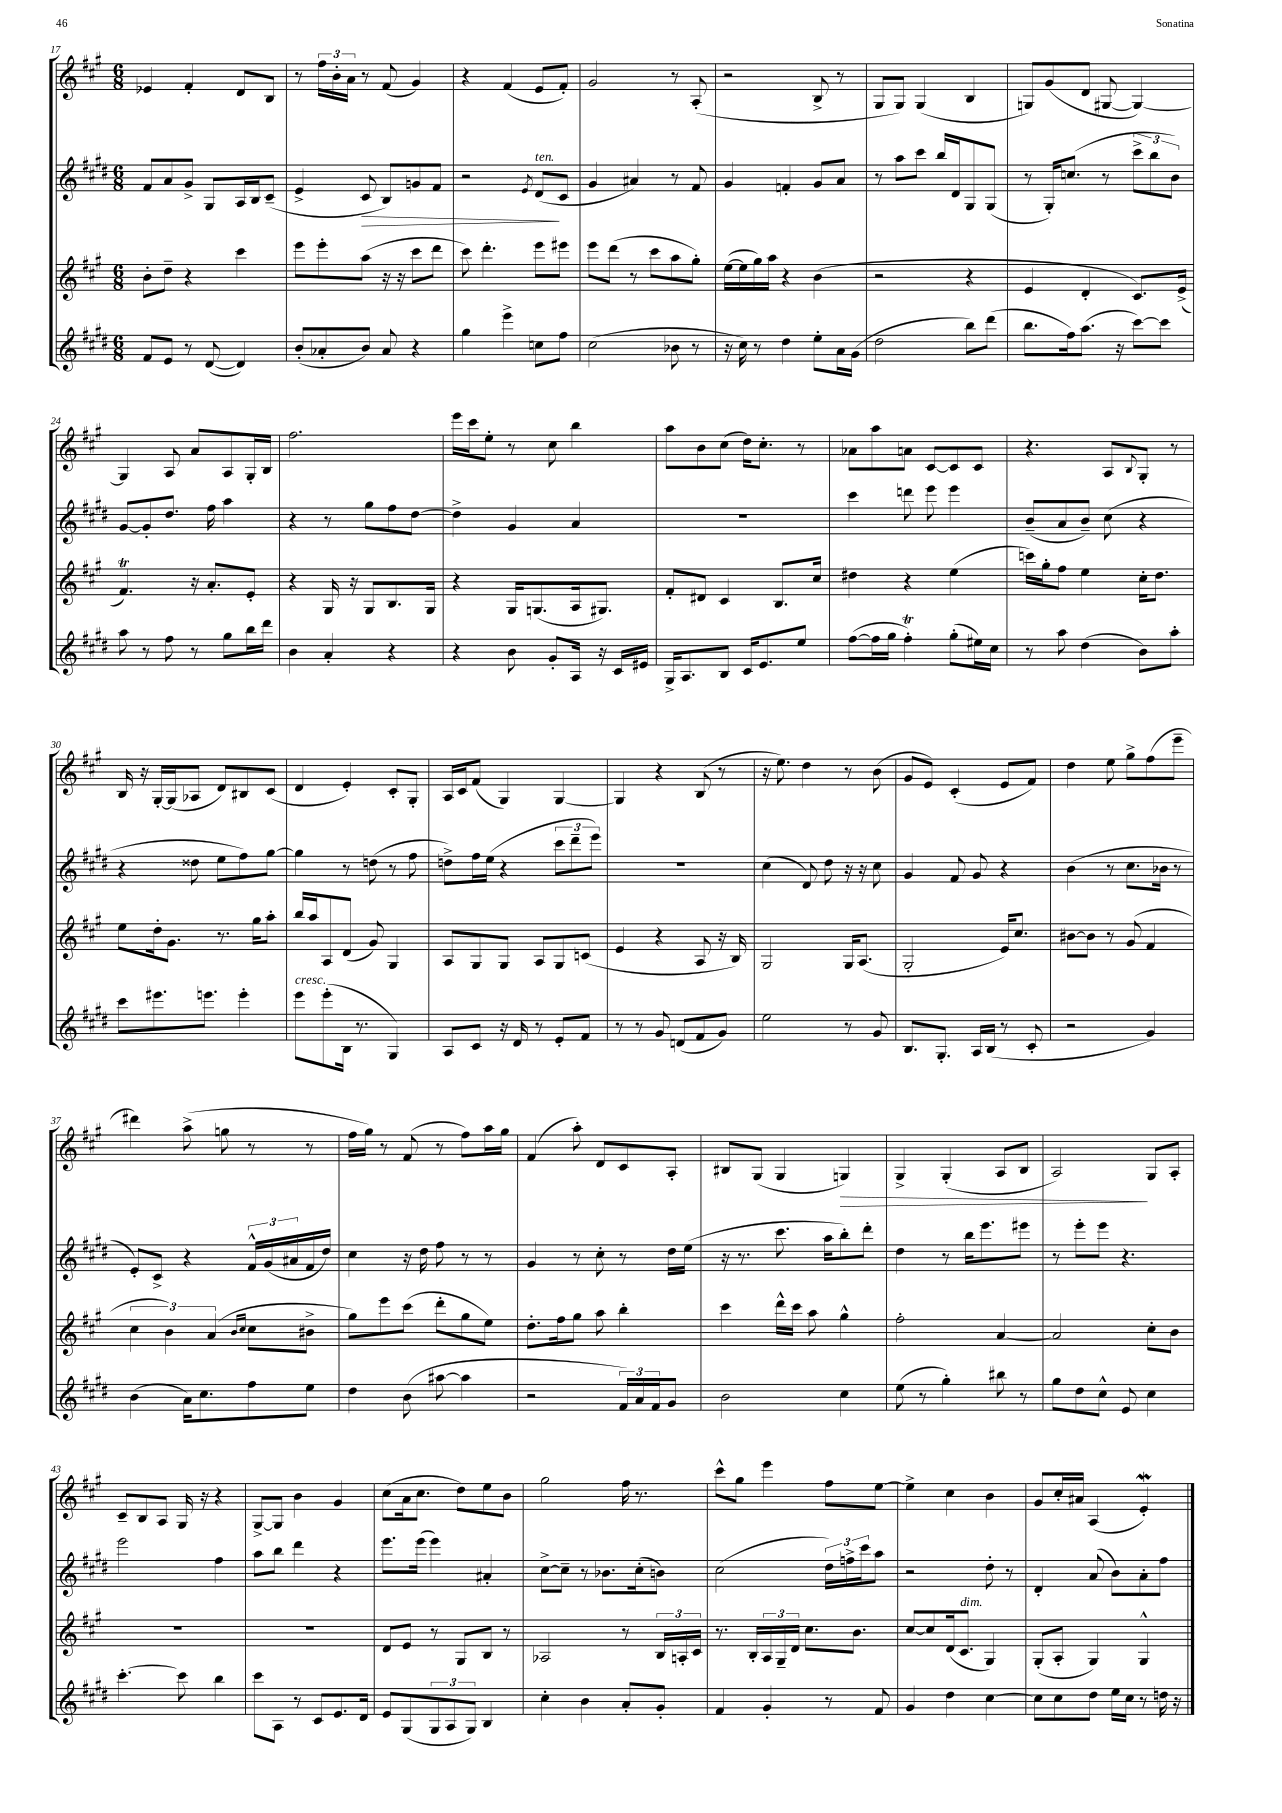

**kern	**kern	**kern	**dynam	**kern	**dynam
*part4	*part3	*part2	*part2	*part1	*part1
*staff4	*staff3	*staff2	*staff2	*staff1	*staff1
*clefG2	*clefG2	*clefG2	*	*clefG2	*
*k[f#c#g#d#]	*k[f#c#g#]	*k[f#c#g#d#]	*	*k[f#c#g#]	*
*M6/8	*M6/8	*M6/8	*	*M6/8	*
=17	=17	=17	=17	=17	=17
8f#/L	8b'\L	8f#/L	.	4e-X/	.
8e/J	8dd~\J	8a/	.	.	.
8r	4r	8g#^/J	.	4f#'/	.
([8d#/	.	8G#/L	.	.	.
4d#/])	4ccc#\	16A/L	.	8d/L	.
.	.	16B/J	.	.	.
.	.	(8c#~/J	.	8B/J	.
=18	=18	=18	=18	=18	=18
(8b'/L	8eee\L	4e^/	.	8r	.
8a-X'/	8eee'\	.	.	24ff#\LL	.
.	.	.	.	24b'\	.
.	.	.	.	24a\JJ	.
!	!	!	!LO:HP:b	!	!
8b/J)	(8aa\J	8c#/	>	8r	.
8a-/	16r	8B/L)	.	(8f#/	.
.	16r	.	.	.	.
4r	8ccc#\L	8gn/	.	4g#/)	.
.	8ddd\J	8f#/J	.	.	.
=19	=19	=19	=19	=19	=19
4gg#\	8ccc#\)	2r	.	4r	.
.	4.ddd'\	.	.	.	.
4eee^\	.	.	.	(4f#/	.
.	.	8qe/	.	.	.
!	!	!LO:TX:a:i:t=ten.	!	!	!
8ccn\L	8eee\L	(8d#/L	.	8e/L	.
8ff#\J	8eee#X\J	8c#/J	]	8f#'/J)	.
=20	=20	=20	=20	=20	=20
(2cc#\	8eee\L	4g#/	.	2g#/	.
.	(8ddd\J	.	.	.	.
.	8r	4a#X/)	.	.	.
.	8ccc#\L	.	.	.	.
8b-X\	8aa\	8r	.	8r	.
8r	8gg#'\J)	8f#/	.	(8A'/	.
=21	=21	=21	=21	=21	=21
16r	([16ee\LL	4g#/	.	2r	.
16cc#\)	16ee\]	.	.	.	.
8r	16gg#\)	.	.	.	.
.	16aa\JJ	.	.	.	.
4dd#\	4r	4fn'/	.	.	.
8ee'\L	(4b\	8g#/L	.	8B^/	.
16a\L	.	8a/J	.	8r	.
(16g#\JJ	.	.	.	.	.
=22	=22	=22	=22	=22	=22
2dd#\	2r	8r	.	8G#/L	.
.	.	8aa\L	.	8G#/J)	.
.	.	8ccc#\J	.	(4G#/	.
.	.	16bb/LL	.	.	.
.	.	16d#/J	.	.	.
8bb\L)	4r	8G#/	.	4B/	.
(8ddd#\J	.	(8G#/J	.	.	.
=23	=23	=23	=23	=23	=23
8.bb\L	4e/	8r	.	8Gn/L)	.
.	.	16G#'/KL)	.	(8g#/	.
16ff#\k)	.	(8.ccn/J	.	.	.
(8.aa\J	4d'/	.	.	8d/J	.
.	.	8r	.	[8G#X/	.
16r	.	.	.	.	.
[8ccc#\L)	8.c#/L)	12ccc#^\L	.	4G#/_)	.
.	.	12bb\	.	.	.
8ccc#\J]	.	.	.	.	.
.	.	12b\J)	.	.	.
.	(16e^/Jk	.	.	.	.
!!LO:LB:g=z
=24	=24	=24	=24	=24	=24
8aa\	4.f#T/)	[8g#/L	.	4G#/]	.
8r	.	8g#'/]	.	.	.
8ff#\	.	8.dd#/J	.	8A/	.
8r	16r	.	.	8a/L	.
.	8.a'/L	16ff#\	.	.	.
8gg#\L	.	4aa\	.	8A/	.
16bb\L	8e'/J	.	.	16G#'/L	.
16ddd#\JJ	.	.	.	16B/JJ	.
=25	=25	=25	=25	=25	=25
4b\	4r	4r	.	2.ff#\	.
4a'/	16G#/	8r	.	.	.
.	16r	.	.	.	.
.	8G#/L	8gg#\L	.	.	.
4r	8.B/	8ff#\	.	.	.
.	.	[8dd#\J	.	.	.
.	16G#/Jk	.	.	.	.
=26	=26	=26	=26	=26	=26
4r	4r	4dd#^\]	.	16eee\LL	.
.	.	.	.	16ccc#\J	.
.	.	.	.	8ee'\J	.
8b\	16G#/KL	4g#/	.	8r	.
.	(8.Gn/	.	.	.	.
8g#'/L	.	.	.	8cc#\	.
16A/Jk	16A/k	4a/	.	4bb\	.
16r	8.G#X/J)	.	.	.	.
16c#/LL	.	.	.	.	.
16e#X/JJ	.	.	.	.	.
=27	=27	=27	=27	=27	=27
16G#^/KL	8f#'/L	2.r	.	8aa\L	.
8.A/	.	.	.	.	.
.	8d#X/J	.	.	8b\	.
8B/J	4c#/	.	.	(8cc#\J	.
16c#/KL	.	.	.	16dd\KL)	.
8.e/	.	.	.	8.cc#'\J	.
.	8.B/L	.	.	.	.
8ee/J	.	.	.	8r	.
.	16cc#/Jk	.	.	.	.
=28	=28	=28	=28	=28	=28
([8ff#\L	4dd#X\	4ccc#\	.	8a-X\L	.
16ff#\L]	.	.	.	8aa\	.
16gg#\JJ	.	.	.	.	.
4ff#T'\)	4r	8dddn\	.	8an\J	.
.	.	8eee\	.	[8c#/L	.
(8gg#'\L	(4ee\	4eee\	.	8c#/]	.
16ee#X\L)	.	.	.	8c#/J	.
16cc#\JJ	.	.	.	.	.
=29	=29	=29	=29	=29	=29
8r	16cccn\LL)	(8b~/L	.	4.r	.
.	16gg#'\J	.	.	.	.
8aa\	8ff#\J	8a/	.	.	.
(4dd#\	4ee\	8b~/J)	.	.	.
.	.	(8cc#\	.	8A/L	.
.	.	.	.	8qqB/	.
8b\L)	16cc#'\KL	4r	.	8G#'/J	.
.	8.dd\J	.	.	.	.
8aa'\J	.	.	.	8r	.
!!LO:LB:g=z
=30	=30	=30	=30	=30	=30
8ccc#\L	8ee\L	4r	.	16B/	.
.	.	.	.	16r	.
8.eee#X\	16dd'\k	.	.	[16G#'/LL	.
.	8.g#\J	.	.	(16G#/J]	.
.	.	8dd##X\	.	8A-X/J	.
8.eeen\J	.	.	.	.	.
.	8.r	8ee\L	.	8d/L)	.
4eee'\	.	8ff#\)	.	8B#X/	.
.	16gg#\KL	.	.	.	.
.	8aa'\J	[8gg#\J	.	(8c#/J	.
=31	=31	=31	=31	=31	=31
!LO:TX:a:i:t=cresc.	!	!	!	!	!
8eee\L	16bb/LL	4gg#\]	.	4d/	.
.	16aa/J	.	.	.	.
(8eee'\	8A/	.	.	.	.
16B\Jk	(8d/J	8r	.	4e'/)	.
8.r	.	.	.	.	.
.	8g#/)	(8ddn\	.	.	.
4G#/)	4G#/	8r	.	8c#'/L	.
.	.	8ff#\	.	8G#'/J	.
=32	=32	=32	=32	=32	=32
8A/L	8A/L	8ddn^\L)	.	16A/LL	.
.	.	.	.	16c#/J	.
8c#/J	8G#/	16ff#\L	.	(8f#/J	.
.	.	(16ee\JJ	.	.	.
16r	8G#/J	4r	.	4G#/)	.
16d#/	.	.	.	.	.
8r	8A/L	.	.	.	.
8e'/L	8G#/	12ccc#\L	.	[4G#/	.
.	.	12ddd#~\	.	.	.
8f#/J	(8cn/J	.	.	.	.
.	.	12eee\J)	.	.	.
=33	=33	=33	=33	=33	=33
8r	4e/	2.r	.	4G#/]	.
8r	.	.	.	.	.
8g#/	4r	.	.	4r	.
(8dn/L	.	.	.	.	.
8f#/	8A/	.	.	(8B/	.
8g#/J)	16r	.	.	8r	.
.	16B/)	.	.	.	.
=34	=34	=34	=34	=34	=34
2ee\	2G#/	(4cc#\	.	16r	.
.	.	.	.	8.ee\)	.
.	.	8d#/)	.	4dd\	.
.	.	8dd#\	.	.	.
8r	16G#/KL	16r	.	8r	.
.	(8.A/J	16r	.	.	.
8g#/	.	8cc#\	.	(8b\	.
=35	=35	=35	=35	=35	=35
8.B/L	2G#'/	4g#/	.	8g#/L	.
.	.	.	.	8e/J)	.
8.G#'/J	.	.	.	.	.
.	.	8f#/	.	(4c#'/	.
16A/LL	.	8g#/	.	.	.
(16B/JJ	.	.	.	.	.
8r	16e/KL)	4r	.	8e/L	.
.	8.cc#/J	.	.	.	.
8c#'/	.	.	.	8f#/J)	.
=36	=36	=36	=36	=36	=36
2r	[8b#X\L	(4b\	.	4dd\	.
.	8b#\J]	.	.	.	.
.	8r	8r	.	8ee\	.
.	(8g#/	8.cc#\L	.	8gg#^\L	.
4g#/)	4f#/	.	.	(8ff#\	.
.	.	16b-X\Jk	.	.	.
.	.	8r	.	8eee~\J	.
!!LO:LB:g=z
=37	=37	=37	=37	=37	=37
(4b\	6cc#\	8e'/L)	.	4ddd#X\)	.
.	.	8c#^/J	.	.	.
.	6b\)	.	.	.	.
16a\KL)	.	4r	.	(8aa^\	.
8.cc#\	.	.	.	.	.
.	(6a/	.	.	.	.
.	.	.	.	8ggn\	.
.	16qqb/LL	.	.	.	.
.	16qqcc#/JJ	.	.	.	.
8ff#\	8cc#\L	24f#^^/LL	.	8r	.
.	.	(24g#/	.	.	.
.	.	24a#X/	.	.	.
8ee\J	8b#X^\J	16f#/	.	8r	.
.	.	16dd#/JJ)	.	.	.
=38	=38	=38	=38	=38	=38
4dd#\	8gg#\L)	4cc#\	.	16ff#\LL	.
.	.	.	.	16gg#\JJ)	.
.	8eee\	.	.	8r	.
(8b\	(8ccc#\J	16r	.	(8f#/	.
.	.	16dd#\	.	.	.
[8aa#X\	8ddd'\L	8ff#\	.	8r	.
4aa#\]	8gg#\	8r	.	8ff#\L)	.
.	8ee\J)	8r	.	16aa\L	.
.	.	.	.	16gg#\JJ	.
=39	=39	=39	=39	=39	=39
2r	8.dd'\L	4g#/	.	(4f#/	.
.	16ff#\k	.	.	.	.
.	8gg#\J	8r	.	8aa'\)	.
.	8aa\	8cc#'\	.	8d/L	.
24f#/LL)	4bb'\	8r	.	8c#/	.
24a/	.	.	.	.	.
24f#/J	.	.	.	.	.
8g#/J	.	16dd#\LL	.	8A'/J	.
.	.	(16ee\JJ	.	.	.
=40	=40	=40	=40	=40	=40
2b\	4ccc#\	16r	.	8B#X/L	.
.	.	8.r	.	.	.
.	.	.	.	(8G#/J	.
.	16ddd^^\LL	8.ccc#\	.	4G#/	.
.	16ccc#\JJ	.	.	.	.
.	8aa\	.	.	.	.
.	.	16aa\KL	.	.	.
!	!	!	!	!	!LO:HP:b
4cc#\	4gg#^^\	8bb'\)	.	4Gn/)	>
.	.	8ddd#'\J	.	.	.
=41	=41	=41	=41	=41	=41
(8ee\	2ff#'\	4dd#\	.	4G#^/	.
8r	.	.	.	.	.
4gg#'\)	.	8r	.	(4G#'/	.
.	.	16bb\KL	.	.	.
.	.	8.eee\	.	.	.
8bb#X\	[4a/	.	.	8A/L	.
8r	.	8eee#X\J	.	8B/J	.
=42	=42	=42	=42	=42	=42
8gg#\L	2a/]	8r	.	2A/)	.
8dd#\	.	8eee'\L	.	.	.
8cc#^^\J	.	8eee\J	.	.	.
8e/	.	4.r	.	.	.
4cc#\	8cc#'\L	.	.	8G#/L	]
.	8b\J	.	.	8A'/J	.
!!LO:LB:g=z
=43	=43	=43	=43	=43	=43
[4.ccc#'\	2.r	2eee\	.	8c#~/L	.
.	.	.	.	8B/	.
.	.	.	.	8A/J	.
8ccc#\]	.	.	.	16G#/	.
.	.	.	.	16r	.
4bb\	.	4ff#\	.	4r	.
=44	=44	=44	=44	=44	=44
8ccc#\L	2.r	8aa\L	.	[8G#^/L	.
8A\J	.	8bb\J	.	8G#/J]	.
8r	.	4ddd#\	.	4b\	.
8c#/L	.	.	.	.	.
8.e/	.	4r	.	4g#/	.
16d#/Jk	.	.	.	.	.
=45	=45	=45	=45	=45	=45
8e/L	8d/L	8.eee\L	.	(8cc#\L	.
(8G#/	8e/J	.	.	16a\k	.
.	.	(16eee\Jk	.	8.cc#\J	.
12G#/	8r	4eee\)	.	.	.
12A/	.	.	.	.	.
.	8G#/L	.	.	8dd\L)	.
12G#/J)	.	.	.	.	.
4B/	8B/J	4a#X'/	.	8ee\	.
.	8r	.	.	8b\J	.
=46	=46	=46	=46	=46	=46
4cc#'\	2A-X/	[8cc#^\L	.	2gg#\	.
.	.	8cc#~\J]	.	.	.
4b\	.	8r	.	.	.
.	.	8.b-X\L	.	.	.
8a'/L	8r	.	.	16ff#\	.
.	.	(16cc#'\k	.	8.r	.
8g#'/J	24B/LL	8bn\J)	.	.	.
.	24An'/	.	.	.	.
.	24c#/JJ	.	.	.	.
=47	=47	=47	=47	=47	=47
4f#/	8.r	(2cc#\	.	8ccc#^^\L	.
.	.	.	.	8gg#\J	.
.	16B'/LL	.	.	.	.
4g#'/	24A/	.	.	4eee\	.
.	24G#~/	.	.	.	.
.	24d/JJ	.	.	.	.
.	8.cc#\L	.	.	.	.
8r	.	24dd#\LL)	.	8ff#\L	.
.	.	24ffn^\	.	.	.
.	8.b\J	.	.	.	.
.	.	24ccc#\J	.	.	.
8f#/	.	8aa\J	.	[8ee\J	.
=48	=48	=48	=48	=48	=48
4g#/	[8cc#/L	2r	.	4ee^\]	.
.	8cc#/]	.	.	.	.
4dd#\	(16d/k	.	.	4cc#\	.
!	!LO:TX:a:i:t=dim.	!	!	!	!
.	8.c#/J	.	.	.	.
[4cc#\	4G#/)	8dd#'\	.	4b\	.
.	.	8r	.	.	.
=49	=49	=49	=49	=49	=49
8cc#\L]	(8G#'/L	4d#'/	.	8g#/L	.
8cc#\	8A'/J	.	.	16cc#'/L	.
.	.	.	.	16a#X/JJ	.
8dd#\J	4G#/)	(8a/	.	(4A/	.
16ee\LL	.	8b\L)	.	.	.
16cc#\JJ	.	.	.	.	.
8r	4G#^^/	8a'\	.	4eW'/)	.
16ddn\	.	8ff#\J	.	.	.
16r	.	.	.	.	.
==	==	==	==	==	==
*-	*-	*-	*-	*-	*-
